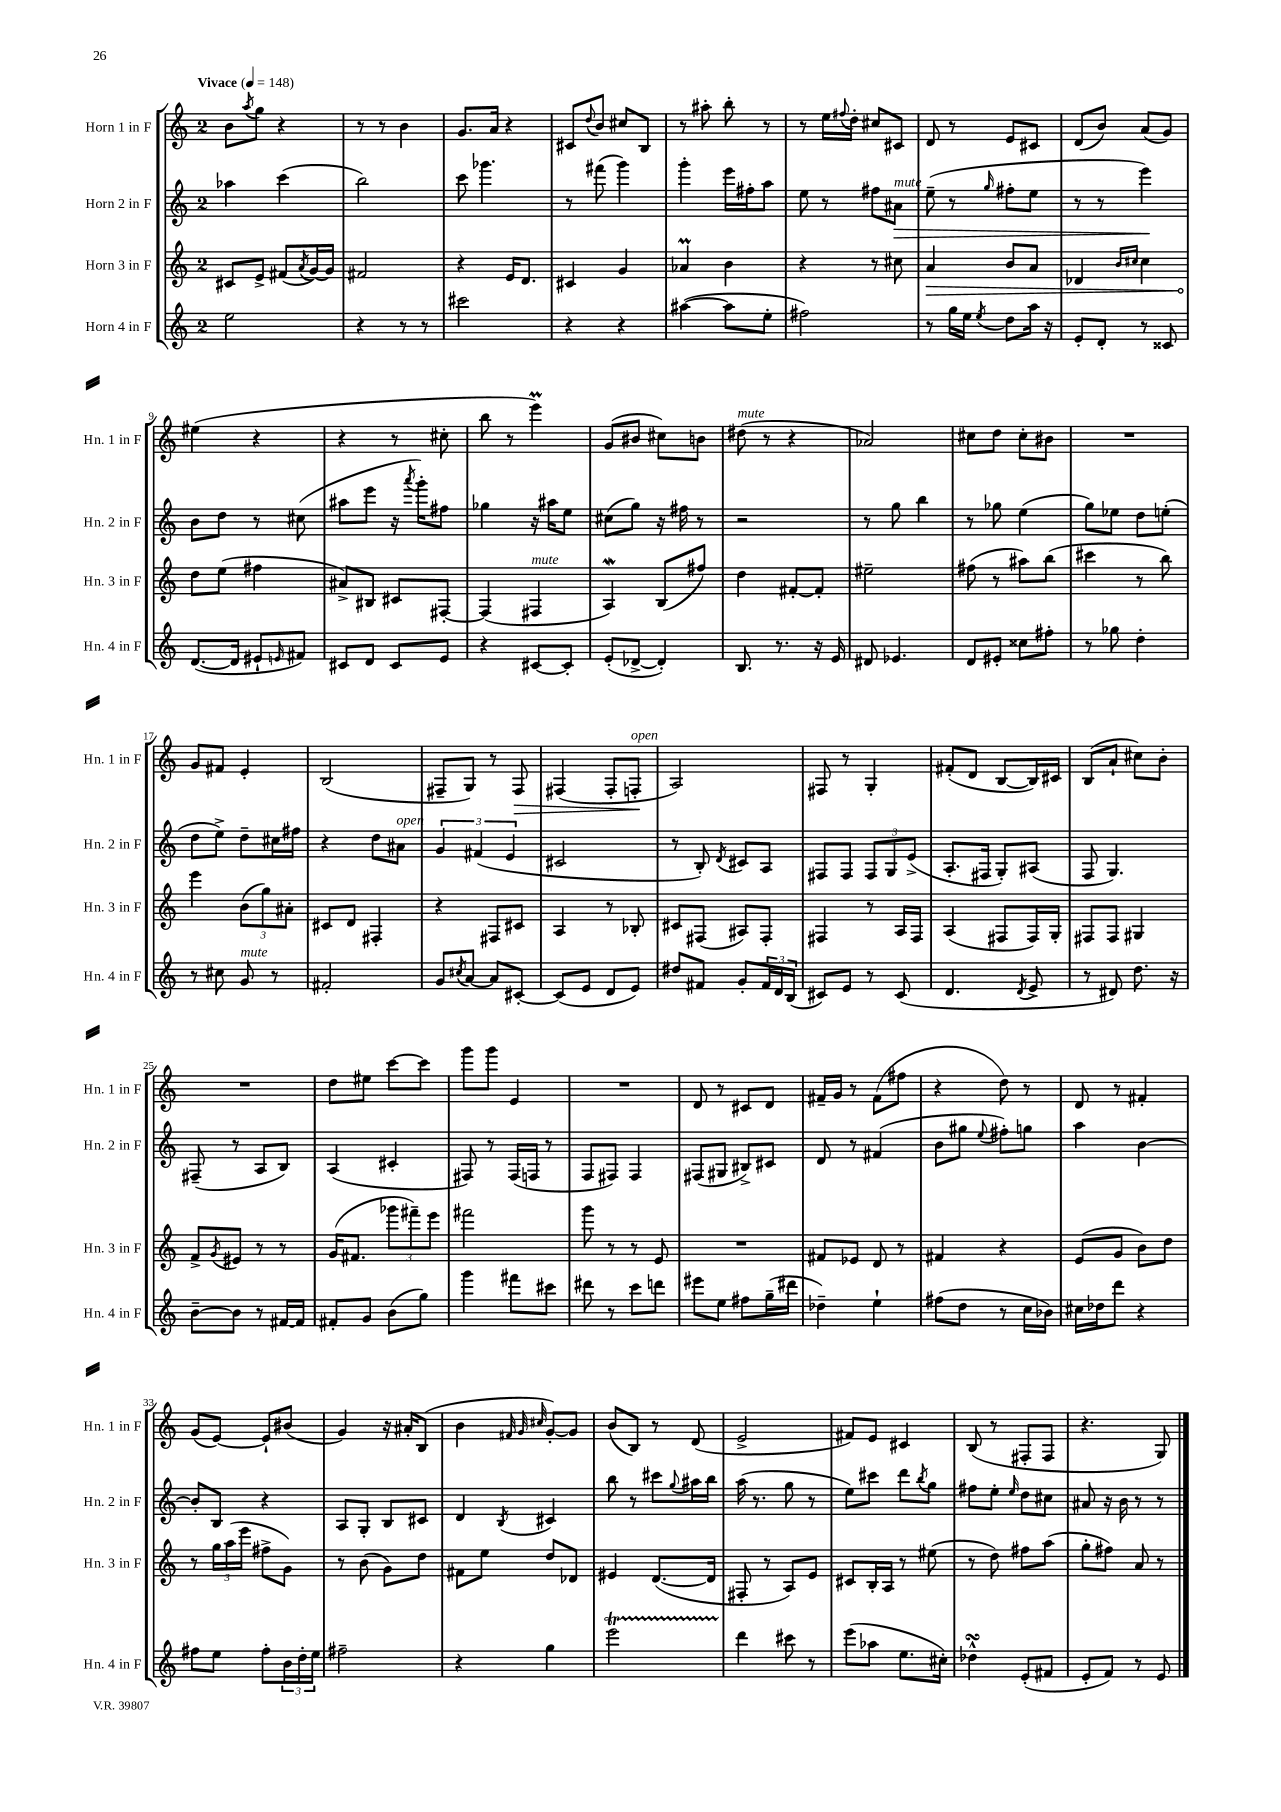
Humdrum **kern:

**kern	**kern	**kern	**kern
*staff4	*staff3	*staff2	*staff1
*clefG2	*clefG2	*clefG2	*clefG2
*k[]	*k[]	*k[]	*k[]
*M2/4	*M2/4	*M2/4	*M2/4
*MM148	*MM148	*MM148	*MM148
2ee	8c#	4aa-	8b
.	.	.	8qaa
.	8e^	.	8gg
.	(8f#	(4ccc	4r
.	8qa	.	.
.	[16g)	.	.
.	16g]	.	.
=	=	=	=
4r	2f#	2bb)	8r
.	.	.	8r
8r	.	.	4b
8r	.	.	.
=	=	=	=
2ccc#	4r	8ccc	8.g
.	.	4.ggg-	.
.	.	.	16a
.	16e	.	4r
.	8.d	.	.
=	=	=	=
4r	4c#	8r	8c#
.	.	.	8qqdd
.	.	(8fff#	8b
4r	4g	4ggg)	8cc#
.	.	.	8B
=	=	=	=
([4aa#	4a-	4ggg'	8r
.	.	.	8aa#'
8aa#]	4b	16eee	8bb'
.	.	16ff#'	.
8ee'	.	8aa	8r
=	=	=	=
2ff#)	4r	8ee	8r
.	.	8r	16ee
.	.	.	8qqff#
.	.	.	16dd'
.	8r	8ff#	8cc#
.	8cc#	8a#	8c#
=	=	=	=
8r	4a	(8ee~	8d
16gg	.	8r	8r
16ee	.	.	.
8qee	.	16qqgg	.
8dd	8b	8ff#'	8e
16aa	8a	8ee	8c#
16r	.	.	.
=	=	=	=
8e'	4d-	8r	(8d
8d'	.	8r	8b)
.	16qqb	.	.
.	16qqcc#	.	.
8r	4cc#	4eee)	(8a
8c##	.	.	8g)
=	=	=	=
([8.d	8dd	8b	(4ee#
.	(8ee	8dd	.
16d]	.	.	.
8e#`	4ff#	8r	4r
16qqe	.	.	.
8f#)	.	(8cc#	.
=	=	=	=
8c#	8a#^)	8aa#	4r
8d	8B#	8eee	.
8c#	8c#	16r	8r
.	.	8qaaa	.
.	.	16ggg')	.
8e	[8F#'	8ff#	8cc#'
=	=	=	=
4r	(4F#]	4gg-	8bb
.	.	.	8r
[8c#	4F#	16r	4eee)
.	.	16aa#	.
8c#']	.	8ee	.
=	=	=	=
(8e'	4A)	(8cc#	(8g
[8d-^	.	8gg)	8b#
4d-'])	(8B	16r	8cc#)
.	.	16ff#	.
.	8ff#)	8r	8b
=	=	=	=
8.B	4dd	2r	(8dd#
.	.	.	8r
8.r	.	.	.
.	[8f#'	.	4r
16r	8f#']	.	.
16e	.	.	.
=	=	=	=
8d#	2ee#~	8r	2a-)
4.e-	.	8gg	.
.	.	4bb	.
=	=	=	=
8d	(8ff#	8r	8cc#
8e#'	8r	8gg-	8dd
8cc##	8aa#)	(4ee	8cc#'
8ff#'	(8bb	.	8b#
=	=	=	=
8r	4ccc#	8gg)	2r
8gg-	.	8ee-	.
4dd'	8r	8dd	.
.	8bb)	(8ee'	.
=	=	=	=
8r	4eee	8dd	8g
8cc#	.	8ee^)	8f#
8g	(12b	8dd~	4e'
.	12gg)	.	.
8r	.	16cc#	.
.	12a#'	.	.
.	.	16ff#	.
=	=	=	=
2f#'	8c#	4r	(2B
.	8d	.	.
.	4F#'	8dd	.
.	.	8a#	.
=	=	=	=
8g	4r	6g	8F#~
8qcc#	.	.	.
[8a	.	.	8G)
.	.	(6f#	.
8a]	8F#	.	8r
.	.	6e	.
[8c#'	8c#	.	8F#
=	=	=	=
(8c#]	4A	2c#	(4F#
8e	.	.	.
8d	8r	.	8F#'
8e)	8B-'	.	8F'
=	=	=	=
8dd#	8c#	8r	2A)
8f#	(8F#	8B')	.
.	.	8qd	.
8g'	8A#)	8c#	.
24f#	8F#'	8A	.
24d	.	.	.
(24B	.	.	.
=	=	=	=
8c#)	4F#	8F#	8F#
8e	.	8F#	8r
8r	8r	12F#	4G'
.	.	12G	.
(8c#	16A	.	.
.	.	(12e^	.
.	16F#	.	.
=	=	=	=
4.d	(4A	8.A'	(8f#'
.	.	.	8d
.	.	16F#	.
.	8F#	8G')	[8B
8qd	.	.	.
8e^	16F#)	(8A#	16B])
.	16G'	.	16c#
=	=	=	=
8r	8F#	8F	(8B
8d#)	8F#	4.G)	8a`
8.dd	4G#	.	8cc#)
.	.	.	8b'
16r	.	.	.
=	=	=	=
[8b~	8f^	(8F#~	2r
.	8qg	.	.
8b]	8e#	8r	.
8r	8r	8A	.
[16f#	8r	8B)	.
16f#]	.	.	.
=	=	=	=
8f#'	(16g	(4A	8dd
.	8.f#	.	.
8g	.	.	8ee#
(8b	12ggg-	4c#'	[8ccc
.	12fff#~)	.	.
8gg)	.	.	8ccc]
.	12eee	.	.
=	=	=	=
4ggg	2fff#	8F#)	8ggg
.	.	8r	8ggg
8fff#	.	(16F#	4e
.	.	16F	.
8ccc#	.	8r	.
=	=	=	=
8ddd#	8ggg	8F	2r
8r	8r	8F#)	.
8ccc	8r	4F#	.
8ddd	8e	.	.
=	=	=	=
8eee#	2r	(8F#	8d
8ee	.	8G#	8r
8ff#	.	8B#^)	8c#
(16gg~	.	8c#	8d
16ddd#	.	.	.
=	=	=	=
4dd-~)	8f#	8d	16f#~
.	.	.	16g
.	8e-	8r	8r
4ee`	8d	(4f#	(8f#
.	8r	.	8ff#
=	=	=	=
(8ff#	4f#	8b	4r
8dd	.	8gg#	.
.	.	8qqee	.
8r	4r	8ff#')	8dd)
16cc	.	8gg	8r
16b-)	.	.	.
=	=	=	=
16cc#	(8e	4aa	8d
16dd-	.	.	.
8ddd	8g	.	8r
4r	8b)	[4b	4f#'
.	8dd	.	.
=	=	=	=
8ff#	8r	8b']	(8g
8ee	24gg	8B	[8e)
.	(24aa	.	.
.	24eee	.	.
8ff#'	8ff#^	4r	8e`]
24b	8g)	.	(8b#
24dd'	.	.	.
24ee	.	.	.
=	=	=	=
2ff#~	8r	8A	4g)
.	(8b	8G'	.
.	8g)	8B	16r
.	.	.	16a#'
.	8dd	8c#	(8B
=	=	=	=
4r	8f#	4d	4b
.	8ee	.	.
.	.	.	32qqf#
.	.	.	32qqg
.	.	8qB	32qqcc#
4gg	8dd	4c#	[8g')
.	8d-	.	8g]
=	=	=	=
2eee	4e#	8bb	(8b
.	.	8r	8B)
.	([8.d	8ccc#	8r
.	.	8qqgg	.
.	.	16aa#	(8d
.	16d]	16bb	.
=	=	=	=
4ddd	8F#'	(16aa	2e^
.	.	8.r	.
.	8r	.	.
8ccc#	8A)	8gg	.
8r	8e	8r	.
=	=	=	=
(8eee	8c#	8ee)	8f#)
8aa-	16B'	8ccc#	8e
.	16A	.	.
8.ee	8r	8ddd	4c#
.	.	8qbb	.
.	(8ee#	8gg	.
16cc#')	.	.	.
=	=	=	=
4dd-^^	8r	8ff#	(8B
.	8dd)	8ee'	8r
.	.	16qqee	.
(8e'	8ff#	8dd	8F#'
8f#	(8aa	8cc#	8F#
=	=	=	=
8e'	8gg'	8a#	4.r
8f)	8ff#)	16r	.
.	.	16b	.
8r	8a	8r	.
8e	8r	8r	8G)
==	==	==	==
*-	*-	*-	*-
